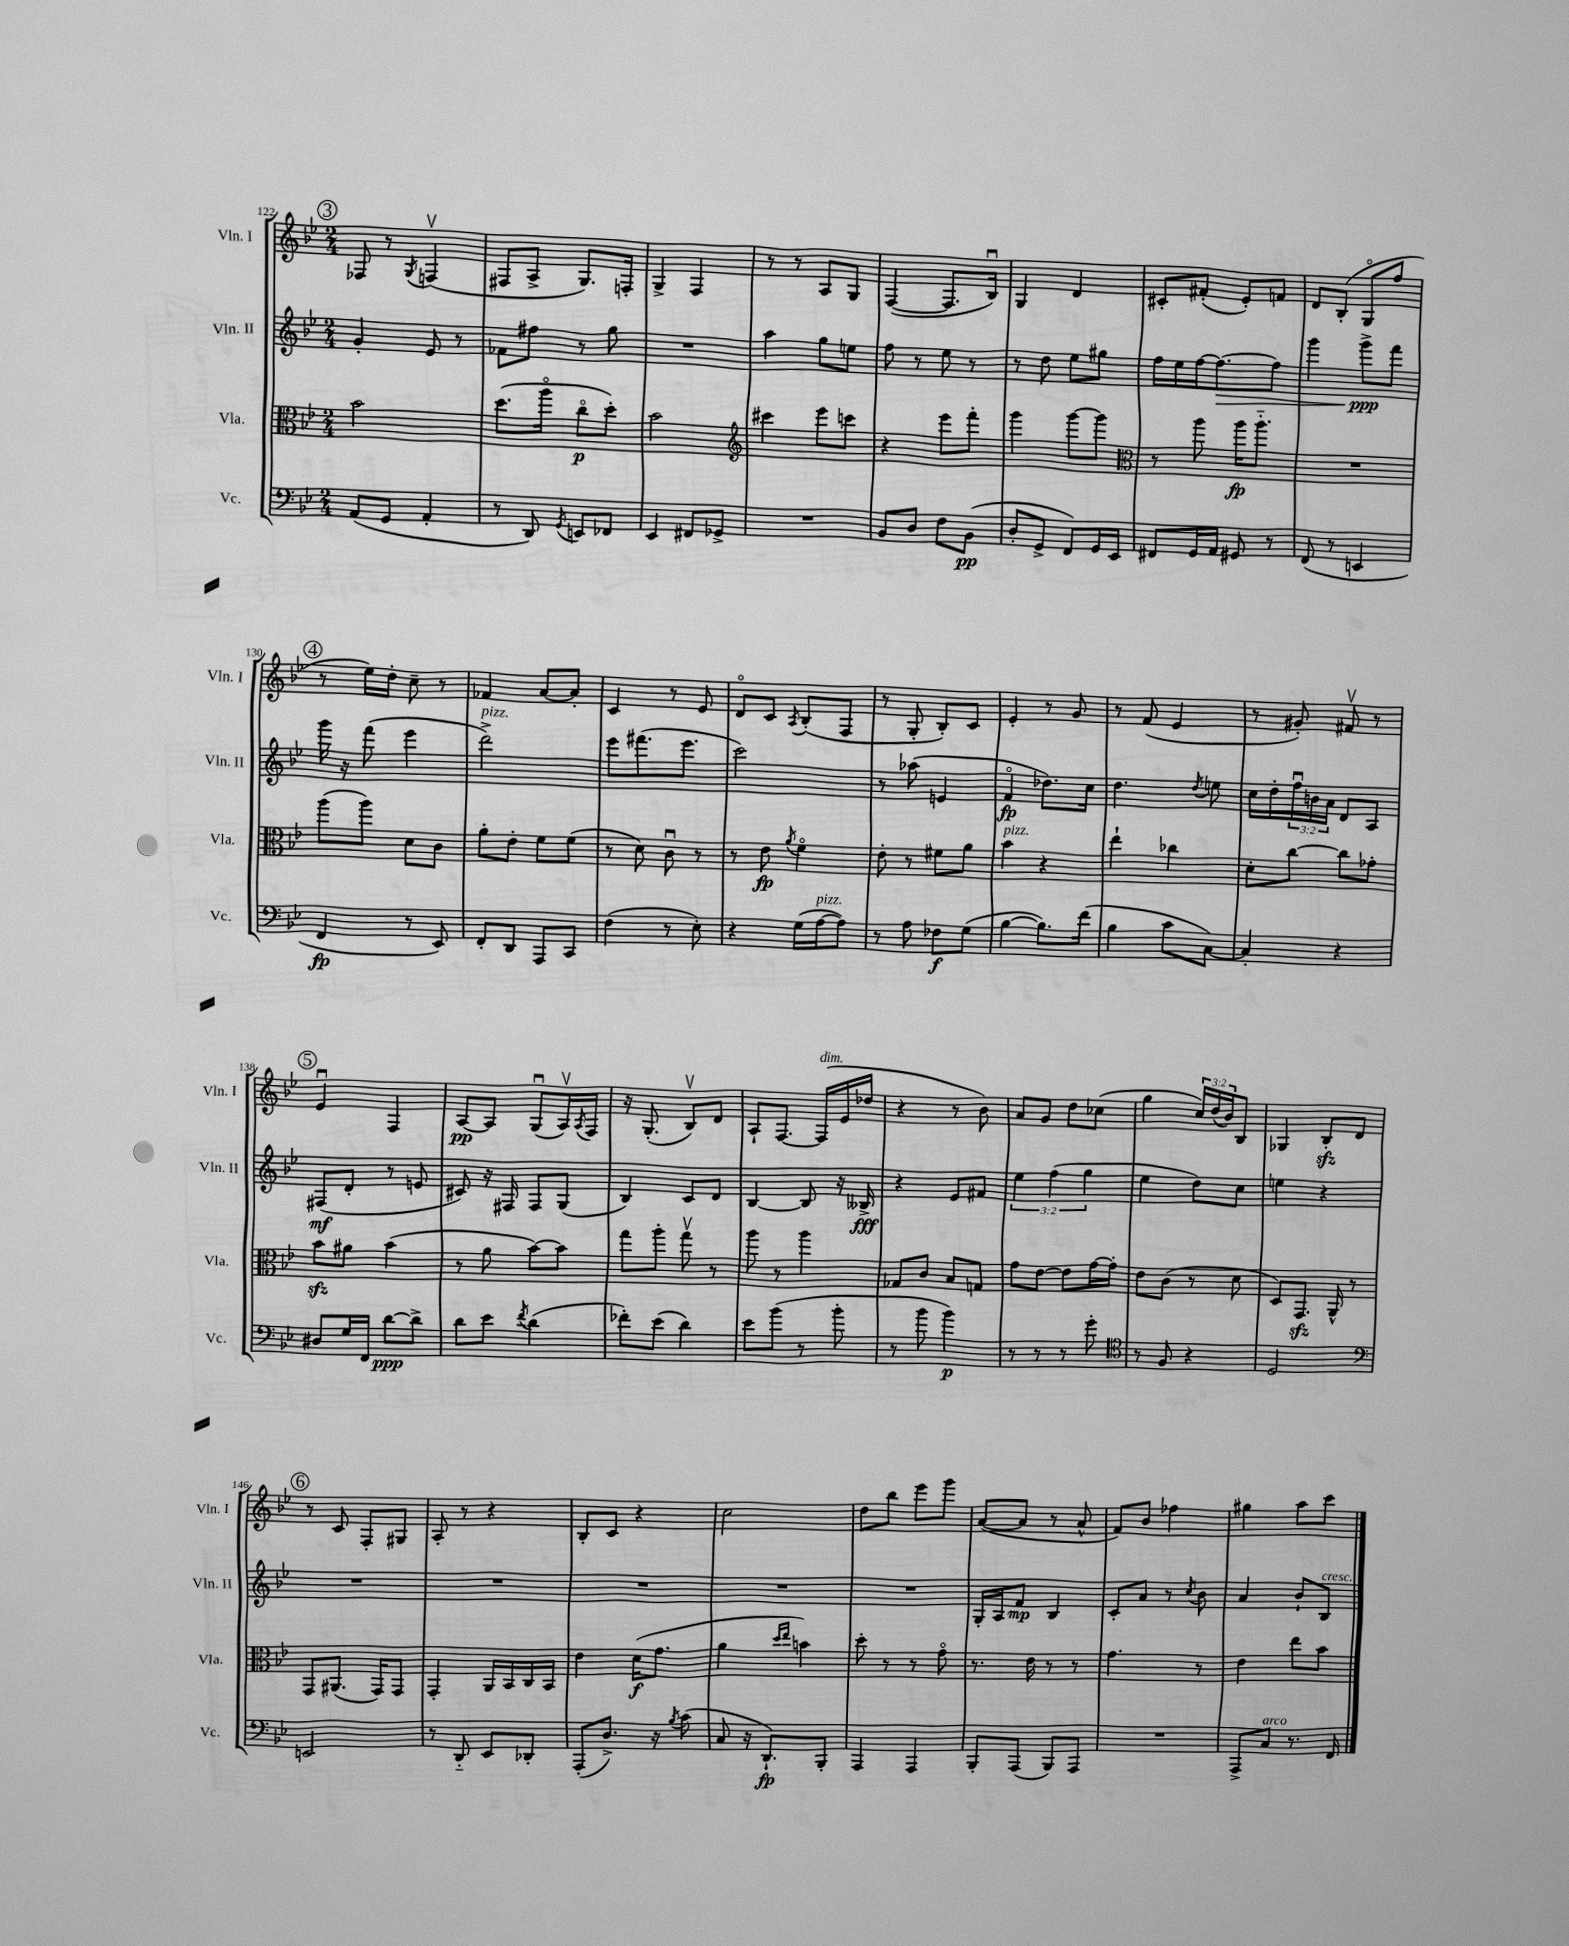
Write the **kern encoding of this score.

**kern	**dynam	**kern	**dynam	**kern	**dynam	**kern	**dynam
*part4	*part4	*part3	*part3	*part2	*part2	*part1	*part1
*staff4	*staff4	*staff3	*staff3	*staff2	*staff2	*staff1	*staff1
*I"Vc.	*	*I"Vla.	*	*I"Vln. II	*	*I"Vln. I	*
*I'Vc.	*	*I'Vla.	*	*I'Vln. II	*	*I'Vln. I	*
*clefF4	*	*clefC3	*	*clefG2	*	*clefG2	*
*k[b-e-]	*	*k[b-e-]	*	*k[b-e-]	*	*k[b-e-]	*
*M2/4	*	*M2/4	*	*M2/4	*	*M2/4	*
!!LO:REH:place=s1:t=3
=122	=122	=122	=122	=122	=122	=122	=122
(8AA/L	.	2b-\	.	4g'/	.	8F-X/	.
8GG/J	.	.	.	.	.	8r	.
.	.	.	.	.	.	8qG/	.
4AA'/	.	.	.	8e-/	.	(4Fnv/	.
.	.	.	.	8r	.	.	.
=123	=123	=123	=123	=123	=123	=123	=123
8r	.	(8.dd\L	.	8f-X\L	.	8F#X/L	.
8DD/)	.	.	.	8ff#X\J	.	8A^/J	.
.	.	16aa\Jk	.	.	.	.	.
8qGG/	.	.	.	.	.	.	.
8EEn/L	.	8cc\L	p	8r	.	8.G/L)	.
8FF-X/J	.	8dd'\J)	.	8gg\	.	.	.
.	.	.	.	.	.	16Fn'/Jk	.
=124	=124	=124	=124	=124	=124	=124	=124
4EE-/	.	2b-\	.	2r	.	4G^/	.
8FF#X/L	.	.	.	.	.	4F/	.
8GG-X^/J	.	.	.	.	.	.	.
=125	=125	=125	=125	=125	=125	=125	=125
*	*	*clefG2	*	*	*	*	*
2r	.	4ccc#X\	.	4aa\	.	8r	.
.	.	.	.	.	.	8r	.
.	.	8eee-\L	.	8gg\L	.	8A/L	.
.	.	8cccn\J	.	8een\J	.	8G/J	.
=126	=126	=126	=126	=126	=126	=126	=126
8BB-/L	.	4r	.	8ff\	.	([4F/	.
8D/J	.	.	.	8r	.	.	.
8F\L	.	8eee-\L	.	8ee-\	.	8.F/L]	.
(8BB-\J	pp	8fff'\J	.	8r	.	.	.
.	.	.	.	.	.	16B-u/Jk)	.
=127	=127	=127	=127	=127	=127	=127	=127
8D'/L	.	4ggg\	.	8r	.	4G/	.
8GG^/J	.	.	.	8dd\	.	.	.
8FF/L)	.	[8ggg\L	.	8ee-\L	.	4d/	.
16GG/L	.	8ggg\J]	.	8gg#X\J	.	.	.
16EE-/JJ	.	.	.	.	.	.	.
=128	=128	=128	=128	=128	=128	=128	=128
*	*	*clefC3	*	*	*	*	*
8FF#X/L	.	8r	.	16ff\LL	.	8c#X'/L	.
.	.	.	.	16ee-\	.	.	.
16GG/L	.	8aa\	.	[16ff\J	.	(8f#X'/J	.
!	!	!	!	!	!LO:HP:b	!	!
16AA/JJ	.	.	.	8.ff\_	>	.	.
8GG#X/	.	16aa\KL	fp	.	.	8e-'/L)	.
.	.	8.aa\J	.	.	.	.	.
8r	.	.	.	8ff\J]	.	8fn/J	.
=129	=129	=129	=129	=129	=129	=129	=129
(8FF/	.	2r	.	4ggg\	.	8d/L	.
8r	.	.	.	.	.	(8B-'/J	.
4EEn/	.	.	.	8ggg^\L	ppp	8G/L	.
.	.	.	.	8fff\J	]	8ff/J	.
!!LO:LB:g=z
!!LO:REH:place=s1:t=4
=130	=130	=130	=130	=130	=130	=130	=130
4FF/	fp	(8aa\L	.	16ggg\	.	8r	.
.	.	.	.	16r	.	.	.
.	.	8aa\J)	.	(8fff\	.	16ee-\LL)	.
.	.	.	.	.	.	16dd'\JJ	.
8r	.	8d\L	.	4eee-\	.	8cc~\	.
8EE-/)	.	8c\J	.	.	.	8r	.
=131	=131	=131	=131	=131	=131	=131	=131
!	!	!	!	!LO:TX:a:i:t=pizz.	!	!	!
8FF'/L	.	8a'\L	.	2ddd^\)	.	4f-X/	.
8DD/J	.	8e-'\J	.	.	.	.	.
8AAA/L	.	8f\L	.	.	.	[8a/L	.
8CC/J	.	(8f\J	.	.	.	8a'/J]	.
=132	=132	=132	=132	=132	=132	=132	=132
(4F\	.	8r	.	8eee-\L	.	4c/	.
.	.	8d\)	.	(8.fff#X\	.	.	.
8r	.	8cu\	.	.	.	8r	.
.	.	.	.	8.eee-\J	.	.	.
8E-'\)	.	8r	.	.	.	8e-/	.
=133	=133	=133	=133	=133	=133	=133	=133
4r	.	8r	.	2ccc\)	.	8d/L	.
.	.	8e-\	fp	.	.	8c/J	.
.	.	8qa/	.	.	.	8qA/	.
(16G\LL	.	4f\	.	.	.	(8B-'/L	.
!LO:TX:a:i:t=pizz.	!	!	!	!	!	!	!
[16A\J	.	.	.	.	.	.	.
8A\J])	.	.	.	.	.	8F/J	.
=134	=134	=134	=134	=134	=134	=134	=134
8r	.	8e-'\	.	8r	.	8r	.
8A\	.	8r	.	(8aa-X\	.	8G'/	.
8F-X\L	f	8f#X\L	.	4en/	.	8B-'/L)	.
(8G\J	.	8a\J	.	.	.	8c/J	.
=135	=135	=135	=135	=135	=135	=135	=135
!	!	!LO:TX:a:i:t=pizz.	!	!	!	!	!
[4B-\	.	4b-\	.	4f/	fp	4e-'/	.
8.B-\L])	.	4r	.	8.dd-X\L)	.	8r	.
.	.	.	.	.	.	8g/	.
(16f\Jk	.	.	.	16cc\Jk	.	.	.
=136	=136	=136	=136	=136	=136	=136	=136
4B-\	.	4ee-`\	.	4.dd\	.	8r	.
.	.	.	.	.	.	(8f/	.
8c\L	.	4cc-X\	.	.	.	4e-/	.
.	.	.	.	8qdd/	.	.	.
[8C\J)	.	.	.	8een\	.	.	.
=137	=137	=137	=137	=137	=137	=137	=137
4C'/]	.	8d'\L	.	16cc\LL	.	8r	.
.	.	.	.	16dd'\	.	.	.
.	.	[8cc\J	.	24ffu\	.	8g#X'/)	.
.	.	.	.	24bn\	.	.	.
.	.	.	.	24a\JJ	.	.	.
4r	.	8cc\L]	.	8d/L	.	8f#Xv/	.
.	.	8g-X'\J	.	8A/J	.	8r	.
!!LO:LB:g=z
!!LO:REH:place=s1:t=5
=138	=138	=138	=138	=138	=138	=138	=138
8D#X/L	.	8b-zz\L	.	(8F#X/L	mf	4e-u/	.
16G/L	.	8a#X\J	.	8d'/J	.	.	.
16FF/JJ	.	.	.	.	.	.	.
[8d\L	ppp	(4b-\	.	8r	.	4F/	.
8d^\J]	.	.	.	8en/	.	.	.
=139	=139	=139	=139	=139	=139	=139	=139
8d\L	.	8r	.	8c#X/)	.	[8A/L	pp
8e-\J	.	8a\	.	16r	.	8A/J]	.
.	.	.	.	16F#X/	.	.	.
8qf/	.	.	.	.	.	.	.
(4d\	.	[8b-\L)	.	8F#/L	.	(8Gu/L	.
.	.	8b-\J]	.	(8G/J	.	16Av/L)	.
.	.	.	.	.	.	8qA/	.
.	.	.	.	.	.	16F/JJ	.
=140	=140	=140	=140	=140	=140	=140	=140
8f-X'\L)	.	8gg\L	.	4B-/)	.	16r	.
.	.	.	.	.	.	(8.G'/	.
(8e-\J	.	8aa'\J	.	.	.	.	.
4d\)	.	8ggv\	.	8c/L	.	8B-v/L)	.
.	.	8r	.	8d/J	.	8d/J	.
=141	=141	=141	=141	=141	=141	=141	=141
8e-\L	.	8aa\	.	[4B-/	.	8A`/L	.
(8b-\J	.	8r	.	.	.	[8.F/J	.
8r	.	4aa\	.	8B-/]	.	.	.
!	!	!	!	!	!	!LO:TX:a:i:t=dim.	!
.	.	.	.	.	.	(16F/LL]	.
8b-'\	.	.	.	16r	.	16e-/	.
.	.	.	.	16B--X^/	fff	16dd-X/JJ	.
=142	=142	=142	=142	=142	=142	=142	=142
8r	.	8G-X/L	.	4r	.	4r	.
8b-\	.	8c/J	.	.	.	.	.
4b-\)	p	8B-/L	.	8e-/L	.	8r	.
.	.	8Gn/J	.	8f#X/J	.	8b-\)	.
=143	=143	=143	=143	=143	=143	=143	=143
8r	.	8g\L	.	6ee-\	.	8a/L	.
8r	.	[8e-\J	.	.	.	8g/J	.
.	.	.	.	(6ff\	.	.	.
8r	.	8e-\L]	.	.	.	8dd\L	.
.	.	.	.	6gg\	.	.	.
8g'\	.	[16g\L	.	.	.	(8cc-X\J	.
.	.	16g'\JJ]	.	.	.	.	.
=144	=144	=144	=144	=144	=144	=144	=144
*clefC4	*	*	*	*	*	*	*
8r	.	8e-\L	.	4ee-\	.	4gg\	.
8F/	.	(8c\J	.	.	.	.	.
4r	.	8r	.	8dd\L)	.	24cc/LL)	.
.	.	.	.	.	.	(24dd/	.
.	.	.	.	.	.	24b-/J)	.
.	.	8d\	.	8cc\J	.	8B-/J	.
=145	=145	=145	=145	=145	=145	=145	=145
2D/	.	8D/L)	.	4een\	.	4G-X/	.
.	.	8.GGzz/J	.	.	.	.	.
.	.	.	.	4r	.	8B-zz'/L	.
.	.	16AA^^/	.	.	.	.	.
.	.	8r	.	.	.	8d/J	.
!!LO:LB:g=z
!!LO:REH:place=s1:t=6
=146	=146	=146	=146	=146	=146	=146	=146
*clefF4	*	*	*	*	*	*	*
2EEn/	.	8GG/L	.	2r	.	8r	.
.	.	(8.AA#X/J	.	.	.	8c/	.
.	.	.	.	.	.	8F'/L	.
.	.	16GG/KL)	.	.	.	.	.
.	.	8GG/J	.	.	.	8G#X/J	.
=147	=147	=147	=147	=147	=147	=147	=147
8r	.	4GG'/	.	2r	.	8A'/	.
8DD/	.	.	.	.	.	8r	.
8EE-/L	.	16AA/LL	.	.	.	4r	.
.	.	16BB-/	.	.	.	.	.
8DD-X'/J	.	16C/	.	.	.	.	.
.	.	16BB-/JJ	.	.	.	.	.
=148	=148	=148	=148	=148	=148	=148	=148
(8AAA'/L	.	4e-\	.	2r	.	8B-'/L	.
8.D^/J)	.	.	.	.	.	8c/J	.
.	.	(16d\KL	f	.	.	4r	.
16r	.	8.g\J	.	.	.	.	.
8qB-/	.	.	.	.	.	.	.
(8c\	.	.	.	.	.	.	.
=149	=149	=149	=149	=149	=149	=149	=149
8C/	.	4a\	.	2r	.	2cc\	.
16r	.	.	.	.	.	.	.
8.DD`/L)	fp	.	.	.	.	.	.
.	.	16qqdd/LL	.	.	.	.	.
.	.	16qqee-/JJ	.	.	.	.	.
.	.	4bn\)	.	.	.	.	.
8BBB-'/J	.	.	.	.	.	.	.
=150	=150	=150	=150	=150	=150	=150	=150
4AAA/	.	8dd'\	.	2r	.	8dd\L	.
.	.	8r	.	.	.	8bb-\J	.
4AAA/	.	8r	.	.	.	8eee-\L	.
.	.	8g\	.	.	.	8ggg\J	.
=151	=151	=151	=151	=151	=151	=151	=151
8BBB-'/L	.	8.r	.	16G'/LL	.	([8a/L	.
.	.	.	.	16A/J	.	.	.
(8AAA/J	.	.	.	8f/J	mp	8a/J]	.
.	.	16e-\	.	.	.	.	.
8BBB-/L)	.	8r	.	4B-/	.	8r	.
8AAA/J	.	8r	.	.	.	8a^^/	.
=152	=152	=152	=152	=152	=152	=152	=152
2r	.	4.g\	.	8c'/L	.	8f/L)	.
.	.	.	.	8a/J	.	8b-/J	.
.	.	.	.	8r	.	4ff-X\	.
.	.	.	.	8qcc/	.	.	.
.	.	8r	.	8b-\	.	.	.
=153	=153	=153	=153	=153	=153	=153	=153
8AAA^/L	.	4e-\	.	4a/	.	4gg#X\	.
!LO:TX:a:i:t=arco	!	!	!	!	!	!	!
8C/J	.	.	.	.	.	.	.
8.r	.	8ee-\L	.	8b-`/L	.	8aa\L	.
!	!	!	!	!LO:TX:a:i:t=cresc.	!	!	!
.	.	8b-\J	.	8B-/J	.	8ccc\J	.
16FF/	.	.	.	.	.	.	.
==	==	==	==	==	==	==	==
*-	*-	*-	*-	*-	*-	*-	*-
